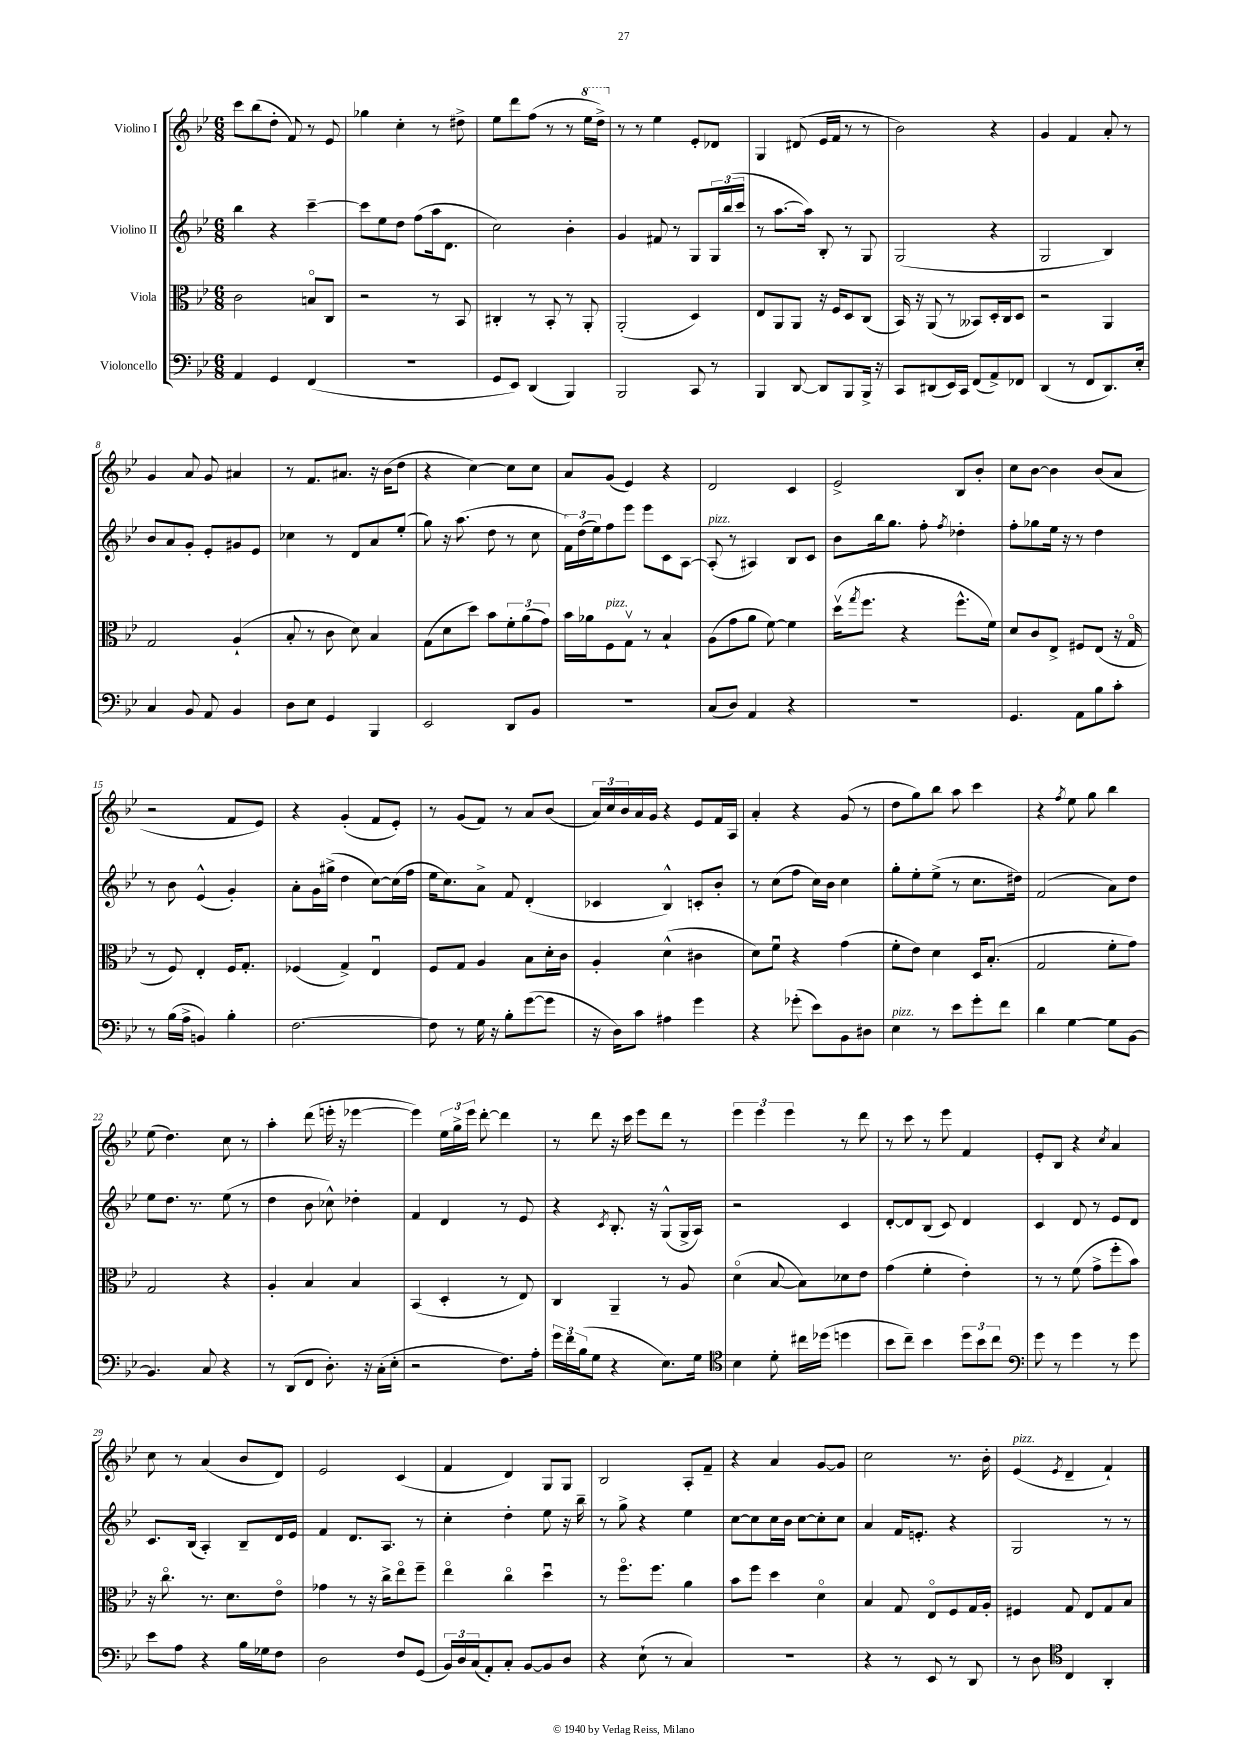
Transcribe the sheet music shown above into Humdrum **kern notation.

**kern	**kern	**kern	**kern
*part4	*part3	*part2	*part1
*staff4	*staff3	*staff2	*staff1
*I"Violoncello	*I"Viola	*I"Violino II	*I"Violino I
*clefF4	*clefC3	*clefG2	*clefG2
*k[b-e-]	*k[b-e-]	*k[b-e-]	*k[b-e-]
*M6/8	*M6/8	*M6/8	*M6/8
=1	=1	=1	=1
4AA/	2c\	4bb-\	8ccc\L
.	.	.	(8bb-\
4GG/	.	4r	8dd'\J
.	.	.	8f/)
(4FF/	8Bn/L	[4ccc~\	8r
.	8C/J	.	8e-/
=2	=2	=2	=2
2.r	2r	8ccc\L]	4gg-X\
.	.	8ee-\	.
.	.	8dd\J	4cc'\
.	.	(8ff\L	.
.	8r	16aa\k	8r
.	.	8.d\J	.
.	8BB-/	.	8dd#X^\
=3	=3	=3	=3
8GG/L	4C#X'/	2cc\)	8ee-\L
8EE-/J)	.	.	8ddd\
(4DD/	8r	.	(8ff\J
.	8BB-'/	.	8r
4BBB-/)	8r	4b-'\	8r
*	*	*	*8va
.	8AA'/	.	16eee-\LL
.	.	.	16ddd^\JJ)
=4	=4	=4	=4
*	*	*	*X8va
2BBB-/	(2AA'/	4g/	8r
.	.	.	8r
.	.	8f#X/	4ee-\
.	.	8r	.
8CC/	4D/)	8G/L	8e-'/L
8r	.	24G/L	8d-X/J
.	.	(24bb-/	.
.	.	24ccc/JJ	.
=5	=5	=5	=5
4BBB-/	8E-/L	8r	4G/
.	8AA/	[8.aa\L	.
[8DD/	8AA/J	.	(8d#X/
.	.	16aa\Jk])	.
8DD/L]	16r	8B-'/	16e-/LL
.	16F/KL	.	16f/JJ
8BBB-/	8D/	8r	8r
16BBB-^/Jk	(8C/J	8G/	8r
16r	.	.	.
=6	=6	=6	=6
8CC/L	16BB-/)	(2G/	2b-\)
.	16r	.	.
(8DD#X/	(8AA/	.	.
16EE-/L)	8r	.	.
16CC/JJ	.	.	.
(8FF/L	8BB--X/L)	.	.
8AA^/)	16D'/L	4r	4r
.	16C/J	.	.
8FF-X/J	8D/J	.	.
=7	=7	=7	=7
(4DD/	2r	2G/	4g/
8r	.	.	4f/
8FF/L	.	.	.
8.DD/)	4AA/	4B-/)	8a'/
.	.	.	8r
16E-'/Jk	.	.	.
!!LO:LB:g=z
=8	=8	=8	=8
4C/	2G/	8b-/L	4g/
.	.	8a/	.
8BB-/	.	8g'/J	8a/
8AA/	.	8e-'/L	8g/
4BB-/	(4A`/	8g#X/	4a#X/
.	.	8e-/J	.
=9	=9	=9	=9
8D\L	8B-'/	4cc-X\	8r
8E-\J	8r	.	8.f/L
4GG/	8c\	8r	.
.	.	.	8.a#X/J
.	8d\)	8d/L	.
4BBB-/	4B-/	8a/	16r
.	.	.	(16b-\KL
.	.	(8ee-'/J	8dd\J
=10	=10	=10	=10
2EE-/	(8G\L	8gg\)	4r
.	8d\	16r	.
.	.	(8.aa\	.
.	8dd\J)	.	[4cc\)
.	8b-\L	8dd\	.
8DD/L	12f'\	8r	8cc\L]
.	(12a\	.	.
8BB-/J	.	8cc\	8cc\J
.	12g\J)	.	.
=11	=11	=11	=11
2.r	16b-\LL	24f\LL)	8a/L
.	.	(24dd\	.
.	16a-X\J	.	.
.	.	24ee-\J)	.
!	!LO:TX:a:i:t=pizz.	!	!
.	8F\	8ff\	(8g/J
.	8Gv\J	8eee-\J	4e-/)
.	8r	8eee-\L	.
.	4B-`/	8c\	4r
.	.	[8A\J	.
=12	=12	=12	=12
!	!	!LO:TX:a:i:t=pizz.	!
(8C/L	(8A\L	(8A'/]	2d/
8D/J)	8g\	8r	.
4AA/	8a\J	4A#X/)	.
.	[8f\)	.	.
4r	4f\]	8B-/L	4c/
.	.	8c/J	.
=13	=13	=13	=13
2.r	(16ddv\KL	8b-\L	2e-^/
.	8qgg/	.	.
.	8.ff\J	.	.
.	.	16bb-\k	.
.	.	8.gg\J	.
.	4r	.	.
.	.	8ff'\	.
.	.	8qff/	.
.	8.ff^^\L	4dd-X'\	8B-/L
.	.	.	8b-'/J
.	16f\Jk)	.	.
=14	=14	=14	=14
4.GG/	8d/L	8ff'\L	8cc\L
.	8c/	8gg-X\	[8b-\J
.	8E-^/J	16ee-\Jk	4b-\]
.	.	16r	.
8AA\L	8F#X/L	8r	.
8B-\	(8E-/J	4dd\	(8b-/L
8c'\J	16r	.	8a/J
.	16G/	.	.
!!LO:LB:g=z
=15	=15	=15	=15
8r	8r	8r	2r
(16B-\LL	8F/)	8b-\	.
16A^\JJ	.	.	.
4BBn/)	4E-'/	(4e-^^/	.
4B-'\	16F/KL	4g'/)	8f/L
.	8.G'/J	.	.
.	.	.	8e-/J)
=16	=16	=16	=16
[2.F\	(4F-X/	8a'\L	4r
.	.	16g\L	.
.	.	(16gg#X^\JJ	.
.	4G^/)	4dd\	(4g'/
.	4E-u/	[8cc\L)	8f/L
.	.	(16cc\L]	8e-'/J)
.	.	16ff\JJ	.
=17	=17	=17	=17
8F\]	8F/L	16ee-\KL	8r
.	.	8.cc\)	.
8r	8G/J	.	(8g/L
16G\	4A/	8a^\J	8f/J)
16r	.	.	.
8B-'\L	.	8f/	8r
([8g\	8B-\L	(4d'/	8a/L
8g\J]	16d'\L	.	(8b-/J
.	16c\JJ	.	.
=18	=18	=18	=18
16r	4A'/	4c-X/	24a/LL)
.	.	.	24cc/
16D\KL)	.	.	.
.	.	.	24b-/
8c\J	.	.	16a/
.	.	.	16g/JJ
4A#X\	(4d^^\	4B-^^/)	4r
4g\	4c#X\	8cn'/L	8e-/L
.	.	8b-'/J	16f/L
.	.	.	16A/JJ
=19	=19	=19	=19
4r	8d\L)	8r	4a'/
.	8fu\J	(8cc\L	.
(8g-X'\	4r	8ff\J	4r
8e-\L)	.	16cc\LL)	.
.	.	16b-\JJ	.
8BB-\	(4g\	4cc\	(8g/
8D#X\J	.	.	8r
=20	=20	=20	=20
!LO:TX:a:i:t=pizz.	!	!	!
4E-\	8f'\L	8gg'\L	8dd\L
.	8e-\J)	8ee-'\	8gg\)
8r	4d\	(8ee-^\J	8bb-\J
8e-\L	.	8r	8aa\
8g'\	16D/KL	8.cc\L	4ccc\
.	(8.B-'/J	.	.
8f\J	.	.	.
.	.	16dd#X\Jk)	.
=21	=21	=21	=21
4d\	2G/	(2f/	4r
.	.	.	8qff/
[4G\	.	.	8ee-\
.	.	.	8gg\
8G\L]	8f'\L	8a\L)	4bb-\
[8BB-\J	8g\J)	8dd\J	.
!!LO:LB:g=z
=22	=22	=22	=22
4.BB-/]	2G/	8ee-\L	(8ee-\
.	.	8.dd\J	4.dd\)
.	.	8.r	.
8C/	.	.	.
4r	4r	(8ee-\	8cc\
.	.	8r	8r
=23	=23	=23	=23
8r	4A'/	4dd\	4aa'\
(8DD/L	.	.	.
8FF/J	4B-/	8b-\	(8ddd\
8.D'\)	.	8cc-X^^\)	16eeen'\
.	.	.	16r
.	4B-/	4dd-X'\	[4eee-X\
16r	.	.	.
(16C'\LL	.	.	.
16E-'\JJ	.	.	.
=24	=24	=24	=24
2r	(4BB-/	4f/	4eee-\])
.	4D'/	4d/	24ee-\LL
.	.	.	24gg^\
.	.	.	24eee-\JJ
.	.	.	[8ddd'\
8.F\L)	8r	8r	4ddd\]
.	8E-/)	8e-/	.
16A'\Jk	.	.	.
=25	=25	=25	=25
24g\LL	4C/	4r	8r
24f\	.	.	.
(24B-\J	.	.	.
8G\J	.	.	8ddd\
.	.	8qc/	.
4r	4AA~/	8.B-'/	16r
.	.	.	16ccc\
.	.	.	8eee-\L
.	.	16r	.
8.E-\L)	8r	(8G^^/L	8ddd\J
.	8A/	16G^/L	8r
16G\Jk	.	16A/JJ)	.
=26	=26	=26	=26
*clefC4	*	*	*
4B-\	(4d\	2r	6eee-\
.	.	.	6eee-\
8d'\	[8B-/	.	.
.	.	.	6eee-\
16cc#X\LL	8B-\L])	.	.
(16dd-X\JJ	.	.	.
4ddn\	8d-X\	4c/	8r
.	8e-\J	.	8ddd\
=27	=27	=27	=27
8b-\L	(4g\	[8d'/L	8r
8cc~\J)	.	8d/]	8ccc\
4b-\	4f'\	(8B-/J	8r
.	.	8c/)	8eee-\
12dd\L	4e-'\)	4d/	4f/
12b-\	.	.	.
12cc\J	.	.	.
=28	=28	=28	=28
*clefF4	*	*	*
8g\	8r	4c/	8e-'/L
8r	8r	.	8B-/J
4g\	(8f\	8d/	4r
.	8g^\L	8r	.
.	.	.	8qcc/
8r	8ff'\	8e-/L	4a/
8g\	8b-\J)	8d/J	.
!!LO:LB:g=z
=29	=29	=29	=29
8e-\L	16r	8.c/L	8cc\
.	8.cc\	.	.
8A\J	.	.	8r
.	.	(16B-/Jk	.
4r	8.r	4A'/)	(4a/
.	8.d\L	.	.
16B-\LL	.	8B-~/L	8b-/L
16G-X\J	.	.	.
8F\J	8e-\J	16d/L	8d/J)
.	.	16e-/JJ	.
=30	=30	=30	=30
2D\	4g-X\	4f/	2e-/
.	8r	8.d/L	.
.	16r	.	.
.	16cc^\KL	8.A/J	.
8F/L	8ee-\	.	(4c/
(8GG/J	8ff~\J	8r	.
=31	=31	=31	=31
24BB-/LL)	4ee-\	4cc'\	4f/
24D/	.	.	.
(24C/J	.	.	.
8AA'/)	.	.	.
8C'/J	4cc\	4dd'\	4d/)
[8BB-/L	.	.	.
8BB-/]	4ddu\	8ee-\	8G/L
8D/J	.	16r	8G/J
.	.	16bb-~\	.
=32	=32	=32	=32
4r	8r	8r	2B-/
.	8.ff\L	8gg^\	.
(8E-`\	.	4r	.
.	8.ff\J	.	.
8r	.	.	.
4C/)	4a\	4ee-\	8A'/L
.	.	.	8f~/J
=33	=33	=33	=33
2.r	8b-\L	[8cc\L	4r
.	8ff\J	8cc\]	.
.	4dd\	16cc\L	4a/
.	.	16b-\JJ	.
.	.	[8cc\L	.
.	4d\	8cc'\]	[8g/L
.	.	8cc\J	8g/J]
=34	=34	=34	=34
4r	4B-/	4a/	2cc\
8r	8G/	16f/KL	.
.	.	8.en'/J	.
8EE-/	8E-/L	.	.
8r	8F/	4r	8.r
8DD/	16G/L	.	.
.	16A'/JJ	.	16b-'\
=35	=35	=35	=35
!	!	!	!LO:TX:a:i:t=pizz.
8r	4F#X/	2G/	(4e-/
8D\	.	.	.
*clefC4	*	*	*
.	.	.	8qe-/
4C/	8G/	.	4d~/
.	8E-/L	.	.
4AA'/	8G/	8r	4f`/)
.	8B-/J	8r	.
==	==	==	==
*-	*-	*-	*-
